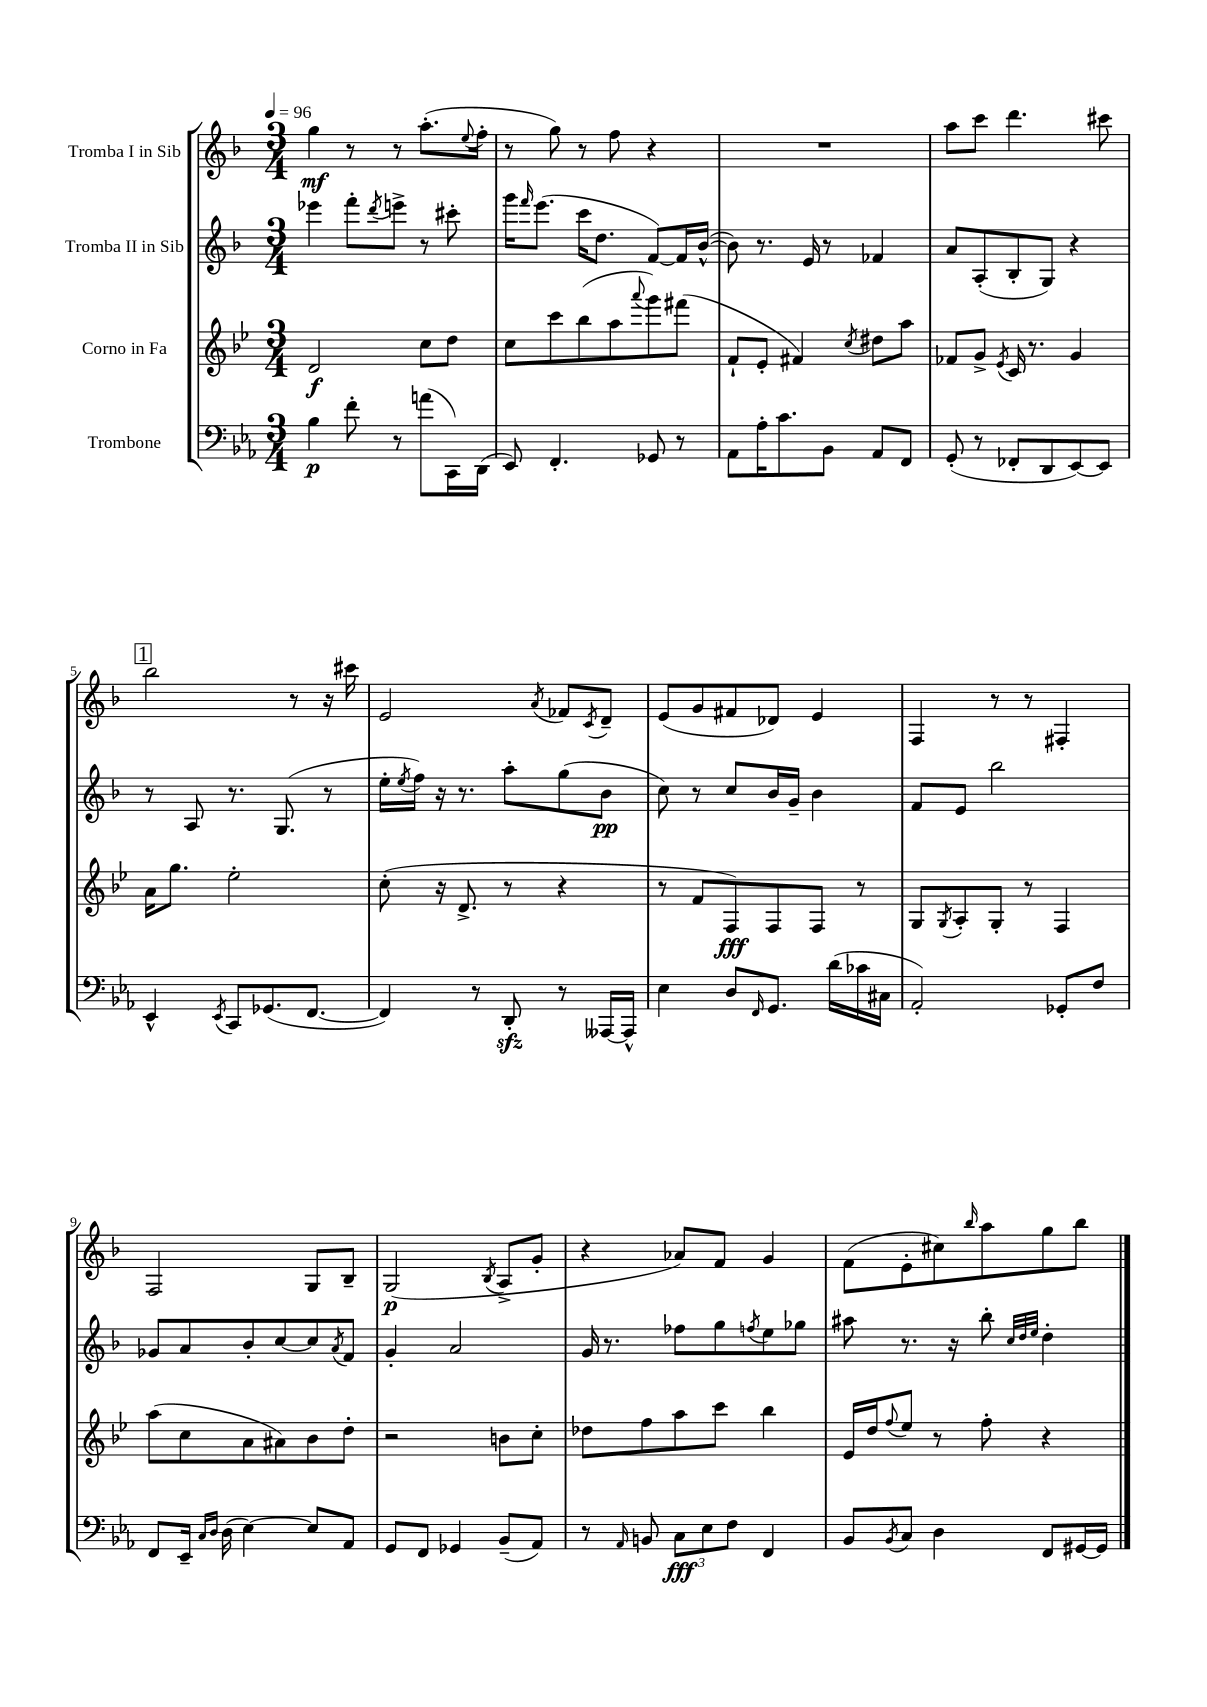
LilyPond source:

<<
\new StaffGroup <<
\new Staff = "s0" \with { instrumentName = "Tromba I in Sib" } {
    \clef treble \key f \major \numericTimeSignature \time 3/4 \tempo 4 = 96
    g''4\mf r8 r8 a''8.-.( \appoggiatura { e''8 } f''16-. |
    r8 g''8) r8 f''8 r4 |
    R2. |
    a''8 c'''8 d'''4. cis'''8 |
    \mark \markup { \box "1" } bes''2 r8 r16 cis'''16 |
    e'2 \acciaccatura { a'8 } fes'8 \acciaccatura { c'8 } d'8-- |
    e'8( g'8 fis'8 des'8) e'4 |
    f4 r8 r8 fis4-. |
    f2 g8 bes8-- |
    g2\p( \acciaccatura { bes8 } a8-> g'8-. |
    r4 aes'8) f'8 g'4 |
    f'8( e'8-. cis''8) \grace { bes''16 } a''8 g''8 bes''8 \bar "|." |
}
\new Staff = "s1" \with { instrumentName = "Tromba II in Sib" } {
    \clef treble \key f \major \numericTimeSignature \time 3/4
    ees'''4 f'''8-. \acciaccatura { d'''8 } e'''8-> r8 cis'''8-. |
    g'''16 \grace { f'''16 } e'''8.( c'''16 d''8. f'8~) f'16 bes'16~-^( |
    bes'8) r8. e'16 r8 fes'4 |
    a'8 a8-.( bes8-. g8) r4 |
    \mark \markup { \box "1" } r8 a8 r8. g8.( r8 |
    e''16-. \acciaccatura { e''8 } f''16) r16 r8. a''8-. g''8( bes'8\pp |
    c''8) r8 c''8 bes'16 g'16-- bes'4 |
    f'8 e'8 bes''2 |
    ges'8 a'8 bes'8-. c''8~ c''8 \acciaccatura { a'8 } f'8 |
    g'4-. a'2 |
    g'16 r8. fes''8 g''8 \acciaccatura { f''8 } e''8 ges''8 |
    ais''8 r8. r16 bes''8-. \grace { c''32 d''32 e''32 } d''4-. \bar "|." |
}
\new Staff = "s2" \with { instrumentName = "Corno in Fa" } {
    \clef treble \key bes \major \numericTimeSignature \time 3/4
    d'2\f c''8 d''8 |
    c''8 c'''8 bes''8( a''8 \appoggiatura { a'''8 } g'''8) fis'''8( |
    f'8-! ees'8-. fis'4) \acciaccatura { c''8 } dis''8 a''8 |
    fes'8 g'8-> \acciaccatura { ees'8 } c'16 r8. g'4 |
    \mark \markup { \box "1" } a'16 g''8. ees''2-. |
    c''8-.( r16 d'8.-> r8 r4 |
    r8 f'8 f8\fff) f8 f8 r8 |
    g8 \acciaccatura { g8 } a8-. g8-. r8 f4 |
    a''8( c''8 a'8 ais'8) bes'8 d''8-. |
    r2 b'8 c''8-. |
    des''8 f''8 a''8 c'''8 bes''4 |
    ees'16 d''16 \appoggiatura { f''8 } ees''8 r8 f''8-. r4 \bar "|." |
}
\new Staff = "s3" \with { instrumentName = "Trombone" } {
    \clef bass \key ees \major \numericTimeSignature \time 3/4
    bes4\p f'8-. r8 a'8( c,16) d,16( |
    ees,8) f,4.-. ges,8 r8 |
    aes,8 aes16-. c'8. bes,8 aes,8 f,8 |
    g,8-.( r8 fes,8-. d,8 ees,8~) ees,8 |
    \mark \markup { \box "1" } ees,4-^ \acciaccatura { ees,8 } c,8 ges,8.( f,8.~ |
    f,4) r8 d,8-.\sfz r8 aeses,,16~ aeses,,16-^ |
    ees4 d8 \grace { f,16 } g,8. d'16( ces'16 cis16 |
    aes,2-.) ges,8-. f8 |
    f,8 ees,16-- \grace { c16 d16 } d16( ees4~) ees8 aes,8 |
    g,8 f,8 ges,4 bes,8--( aes,8) |
    r8 \grace { aes,16 } b,8 \tuplet 3/2 { c8\fff ees8 f8 } f,4 |
    bes,8 \acciaccatura { bes,8 } c8 d4 f,8 gis,16~ gis,16 \bar "|." |
}
>>
>>
